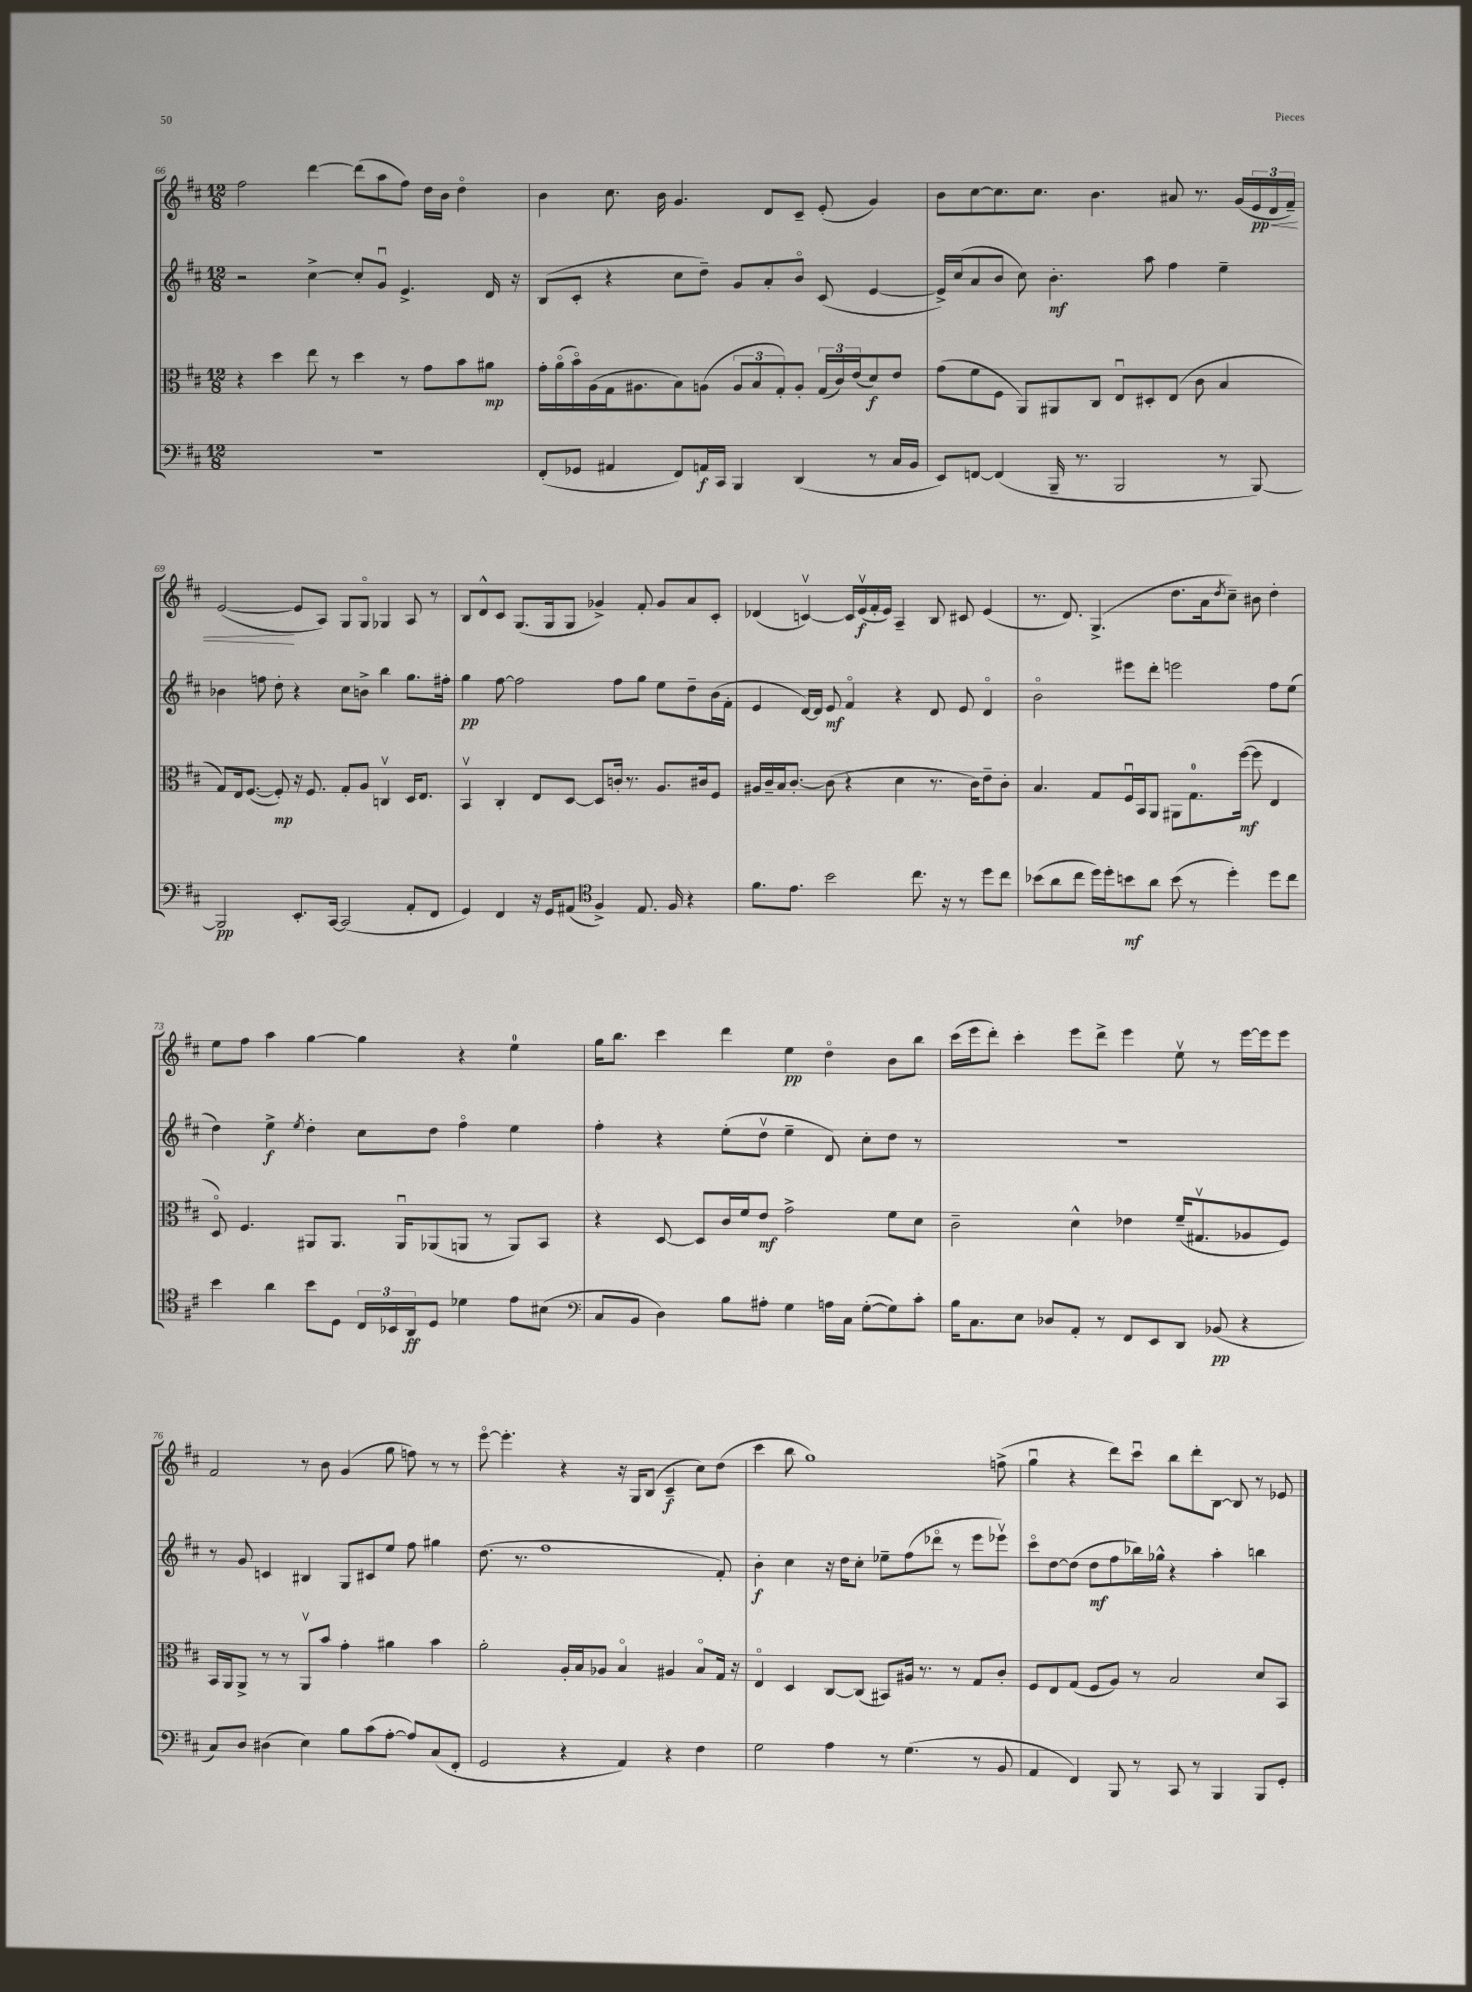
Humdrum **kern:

**kern	**dynam	**kern	**dynam	**kern	**dynam	**kern	**dynam
*part4	*part4	*part3	*part3	*part2	*part2	*part1	*part1
*staff4	*staff4	*staff3	*staff3	*staff2	*staff2	*staff1	*staff1
*clefF4	*	*clefC3	*	*clefG2	*	*clefG2	*
*k[f#c#]	*	*k[f#c#]	*	*k[f#c#]	*	*k[f#c#]	*
*M12/8	*	*M12/8	*	*M12/8	*	*M12/8	*
=66	=66	=66	=66	=66	=66	=66	=66
1.r	.	4r	.	2r	.	2ff#\	.
.	.	4dd\	.	.	.	.	.
.	.	8ee\	.	[4cc#^\	.	[4ddd\	.
.	.	8r	.	.	.	.	.
.	.	4dd\	.	8cc#'/L]	.	(8ddd\L]	.
.	.	.	.	8gu/J	.	8aa\	.
.	.	8r	.	4.e^/	.	8ff#\J)	.
.	.	8g\L	.	.	.	16dd\LL	.
.	.	.	.	.	.	16b\JJ	.
.	.	8b\	.	.	.	4dd\	.
.	.	8a#X\J	mp	16d/	.	.	.
.	.	.	.	16r	.	.	.
=67	=67	=67	=67	=67	=67	=67	=67
(8FF#'/L	.	16g'\LL	.	(8B/L	.	4b\	.
.	.	(16a\	.	.	.	.	.
8GG-X/J	.	16b\)	.	8c#'/J	.	.	.
.	.	(16A\	.	.	.	.	.
4AA#X/	.	16G\J	.	4r	.	8.cc#\	.
.	.	8.A#X\	.	.	.	.	.
.	.	.	.	.	.	16b\	.
8FF#/L)	.	8B\)	.	8cc#\L	.	4.g/	.
16AAn/L	f	(8An\J	.	8dd~\J)	.	.	.
16CC#/JJ	.	.	.	.	.	.	.
4BBB/	.	12A/L	.	8g/L	.	.	.
.	.	12B/	.	.	.	.	.
.	.	.	.	8a'/	.	8d/L	.
.	.	12G'/)	.	.	.	.	.
(4DD/	.	8A'/J	.	8b/J	.	8c#~/J	.
.	.	(24G/LL	.	(8c#/	.	(8e'/	.
.	.	24c#/)	.	.	.	.	.
.	.	(24e/J	.	.	.	.	.
8r	.	8d/)	f	[4e/	.	4g/)	.
16C#/LL	.	8e/J	.	.	.	.	.
16BB/JJ	.	.	.	.	.	.	.
=68	=68	=68	=68	=68	=68	=68	=68
8EE/L)	.	(8g\L	.	16e^/LL])	.	8b\L	.
.	.	.	.	(16cc#/J	.	.	.
[8FFn/J	.	8f#\	.	8a/	.	[8cc#\	.
(4FF/]	.	8F#\J	.	8b/J	.	8.cc#\]	.
.	.	8AA/L)	.	8cc#\)	.	.	.
.	.	.	.	.	.	8.cc#\J	.
16BBB~/	.	8AA#X/	.	4.b'\	mf	.	.
8.r	.	.	.	.	.	.	.
.	.	8C#/J	.	.	.	4.b\	.
2BBB/	.	8Eu/L	.	.	.	.	.
.	.	8D#X'/	.	8aa\	.	.	.
.	.	(8E/J	.	4ff#\	.	8a#X/	.
.	.	8c#\	.	.	.	8.r	.
8r	.	4B/	.	4ee~\	.	.	.
.	.	.	.	.	.	(16g/LL	.
!	!	!	!	!	!	!	!LO:HP:b
[8BBB/)	.	.	.	.	.	24e/	< pp
.	.	.	.	.	.	24d/	.
.	.	.	.	.	.	24f#~/JJ)	.
!!LO:LB:g=z
=69	=69	=69	=69	=69	=69	=69	=69
2BBB/]	pp	8G/L)	.	4b-X\	.	([2e/	.
.	.	16E/k	.	.	.	.	.
.	.	([8.F#/J	.	.	.	.	.
.	.	.	.	8ffn\	.	.	.
.	.	8F#'/])	mp	8dd'\	.	.	.
8.EE'/L	.	16r	.	4r	.	8e/L]	[
.	.	8.F#/	.	.	.	.	.
.	.	.	.	.	.	8A/J)	.
[16CC#/Jk	.	.	.	.	.	.	.
(2CC#/]	.	8G'/L	.	8cc#\L	.	8G/L	.
.	.	8A/J	.	8bn^\J	.	8G/J	.
.	.	4Cnv/	.	4bb\	.	4G-X/	.
8AA'/L	.	16D/KL	.	8.gg\L	.	8A/	.
.	.	8.E/J	.	.	.	.	.
8FF#/J	.	.	.	.	.	8r	.
.	.	.	.	16ff#X'\Jk	.	.	.
=70	=70	=70	=70	=70	=70	=70	=70
4GG/)	.	4BBv/	.	4gg\	pp	8B/L	.
.	.	.	.	.	.	8d^^/	.
4FF#/	.	4C#'/	.	[8ff#\	.	8c#/J	.
.	.	.	.	2ff#\]	.	(8.G/L	.
16r	.	8E/L	.	.	.	.	.
16GG/KL	.	.	.	.	.	16G/k	.
(8AA#X/J	.	[8D/J	.	.	.	8G/J	.
*clefC4	*	*	*	*	*	*	*
4F#^/)	.	8D/L]	.	.	.	4g-X^/)	.
.	.	16cn'/Jk	.	8ff#\L	.	.	.
.	.	8.r	.	.	.	.	.
8.E/	.	.	.	8gg\J	.	8f#'/	.
.	.	8.A/L	.	8ee\L	.	8g-/L	.
16F#/	.	.	.	.	.	.	.
4r	.	.	.	8dd~\	.	8a/	.
.	.	16c#X/k	.	.	.	.	.
.	.	8F#/J	.	(16b\L	.	8c#'/J	.
.	.	.	.	16f#'\JJ	.	.	.
=71	=71	=71	=71	=71	=71	=71	=71
8.f#\L	.	16A#X/LL	.	4e/	.	(4d-X/	.
.	.	16c#~/	.	.	.	.	.
.	.	16B/J	.	.	.	.	.
8.e\J	.	[8.c#'/J	.	.	.	.	.
.	.	.	.	[16d/LL)	.	[4cnv/)	.
.	.	.	.	16d/JJ]	.	.	.
2b\	.	(8c#\]	.	8e/	mf	.	.
.	.	4r	.	4f#/	.	16c/LL]	.
.	.	.	.	.	.	(16ev/	f
.	.	.	.	.	.	16f#'/	.
.	.	.	.	.	.	16e/JJ)	.
.	.	4d\	.	4r	.	4A~/	.
8.cc#\	.	.	.	.	.	.	.
.	.	8.r	.	8d/	.	8B/	.
16r	.	.	.	.	.	.	.
8r	.	.	.	8e/	.	8c#X/	.
.	.	16c#\KL)	.	.	.	.	.
8dd\L	.	8e~\	.	4d/	.	(4e/	.
8cc#\J	.	8c#'\J	.	.	.	.	.
=72	=72	=72	=72	=72	=72	=72	=72
(8b-X\L	.	4.B/	.	2b\	.	8.r	.
8a\	.	.	.	.	.	.	.
.	.	.	.	.	.	8.d/)	.
8cc#\J	.	.	.	.	.	.	.
16dd\LL)	.	8G/L	.	.	.	(4.G^/	.
16dd'\J	.	.	.	.	.	.	.
8bn\	mf	16F#u/L	.	8eee#X\L	.	.	.
.	.	16BB/J	.	.	.	.	.
8a\J	.	8AA/J	.	8ddd'\J	.	.	.
(8b\	.	8AA#X\L	.	2eeen\	.	8.dd\L	.
8r	.	8.G\	.	.	.	.	.
.	.	.	.	.	.	16a\k	.
.	.	.	.	.	.	8qdd/	.
4dd'\)	.	.	.	.	.	8cc#~\J)	.
.	.	([16ff#\Jk	mf	.	.	.	.
.	.	8ff#\]	.	.	.	8b#X\	.
8dd\L	.	4E/	.	8ff#\L	.	4dd'\	.
8cc#\J	.	.	.	(8ee\J	.	.	.
!!LO:LB:g=z
=73	=73	=73	=73	=73	=73	=73	=73
4b\	.	8D/)	.	4dd\)	.	8ee\L	.
.	.	4.F#/	.	.	.	8ff#\J	.
4a\	.	.	.	4ee^\	f	4aa\	.
.	.	.	.	8qee/	.	.	.
8b\L	.	8AA#X/L	.	4dd'\	.	[4gg\	.
8D\J	.	8.AA#/J	.	.	.	.	.
24C#/LL	.	.	.	8cc#\L	.	4gg\]	.
24BB-X/	.	.	.	.	.	.	.
.	.	16AA#u/KL	.	.	.	.	.
24AA/J	ff	.	.	.	.	.	.
8D/J	.	(8AA-X/	.	8dd\J	.	.	.
4d-X\	.	8AAn/J	.	4ff#\	.	4r	.
.	.	8r	.	.	.	.	.
8e\L	.	8AA/L)	.	4ee\	.	4ee\	.
(8B#X\J	.	8BB/J	.	.	.	.	.
=74	=74	=74	=74	=74	=74	=74	=74
*clefF4	*	*	*	*	*	*	*
8C#/L	.	4r	.	4ff#'\	.	16gg\KL	.
.	.	.	.	.	.	8.bb\J	.
8BB/J	.	.	.	.	.	.	.
4D\)	.	[8D/	.	4r	.	4ccc#\	.
.	.	8D/L]	.	.	.	.	.
8B\L	.	16c#/L	.	(8ee'\L	.	4ddd\	.
.	.	16f#/J	.	.	.	.	.
8A#X'\J	.	8e/J	mf	8ddv\J	.	.	.
4G\	.	2g^\	.	4ee~\	.	4ee\	pp
16An\LL	.	.	.	8d/)	.	4dd\	.
16C#\JJ	.	.	.	.	.	.	.
([8G'\L	.	.	.	8cc#'\L	.	.	.
8G\])	.	8f#\L	.	8dd\J	.	8b\L	.
8c#'\J	.	8d\J	.	8r	.	8bb\J	.
=75	=75	=75	=75	=75	=75	=75	=75
16B\KL	.	2c#~\	.	1.r	.	(16ccc#\LL	.
8.C#\	.	.	.	.	.	16eee\J	.
.	.	.	.	.	.	8ddd'\J)	.
8E\J	.	.	.	.	.	4ccc#'\	.
8D-X/L	.	.	.	.	.	.	.
8AA'/J	.	4d^^\	.	.	.	8eee\L	.
8r	.	.	.	.	.	8ddd^\J	.
8FF#/L	.	4e-X\	.	.	.	4eee\	.
8EE/	.	.	.	.	.	.	.
8DD/J	.	(16f#~/KL	.	.	.	8eev\	.
.	.	8.G#Xv/	.	.	.	.	.
(8BB-X/	pp	.	.	.	.	8r	.
4r	.	8A-X/	.	.	.	[16eee\LL	.
.	.	.	.	.	.	16eee\J]	.
.	.	8F#/J)	.	.	.	8eee\J	.
!!LO:LB:g=z
=76	=76	=76	=76	=76	=76	=76	=76
8C#/L)	.	16BB/LL	.	8r	.	2f#/	.
.	.	16AA/J	.	.	.	.	.
8D/J	.	8AA^/J	.	8g/	.	.	.
(4D#X\	.	8r	.	4cn/	.	.	.
.	.	8r	.	.	.	.	.
4E\)	.	8AAv/L	.	4B#X/	.	8r	.
.	.	8b/J	.	.	.	8b\	.
8B\L	.	4g'\	.	8G/L	.	(4g/	.
(8c#\	.	.	.	8c#X/	.	.	.
[8A'\J	.	4a#X\	.	8ee/J	.	8gg\	.
8A/L])	.	.	.	8ff#\	.	8ffn\)	.
(8C#/	.	4b\	.	4gg#X\	.	8r	.
8FF#'/J	.	.	.	.	.	8r	.
=77	=77	=77	=77	=77	=77	=77	=77
2GG/	.	2a'\	.	(8.dd\	.	[8eee\	.
.	.	.	.	.	.	4.eee'\]	.
.	.	.	.	8.r	.	.	.
.	.	.	.	1ff#	.	.	.
4r	.	16A'/LL	.	.	.	4r	.
.	.	16B/J	.	.	.	.	.
.	.	8A-X/J	.	.	.	.	.
4AA/)	.	4B/	.	.	.	16r	.
.	.	.	.	.	.	16G/KL	.
.	.	.	.	.	.	(8B/J	.
4r	.	4A#X/	.	.	.	4c#~/	f
4F#\	.	8B/L	.	.	.	8cc#\L)	.
.	.	16G/Jk	.	8f#'/)	.	(8dd\J	.
.	.	16r	.	.	.	.	.
=78	=78	=78	=78	=78	=78	=78	=78
2G\	.	4E/	.	4b'\	f	4ccc#\	.
.	.	4D/	.	4cc#\	.	8bb\	.
.	.	.	.	.	.	1gg)	.
4A\	.	[8C#/L	.	16r	.	.	.
.	.	.	.	16dd\KL	.	.	.
.	.	(8C#/J]	.	8cc#'\J	.	.	.
8r	.	8BB#X/L)	.	8ee-X~\L	.	.	.
(4.G\	.	16A#X/Jk	.	(8ff#\	.	.	.
.	.	8.r	.	.	.	.	.
.	.	.	.	8ddd-X\J	.	.	.
.	.	8r	.	8r	.	.	.
8r	.	8G/L	.	8eee\L	.	.	.
8BB/	.	8c#'/J	.	8eee-Xv\J)	.	(8ffn^\	.
=79	=79	=79	=79	=79	=79	=79	=79
4AA/	.	8F#/L	.	8ccc#\L	.	4ggu\	.
.	.	8E/	.	[8dd\	.	.	.
4FF#/)	.	(8G/J	.	(8dd\J]	.	4r	.
.	.	8F#/L	.	8dd\L	mf	.	.
8BBB/	.	8A/J)	.	8ff#\	.	8ddd\L)	.
8r	.	8r	.	16bb-X\L)	.	8ccc#u\J	.
.	.	.	.	16gg-X^^\JJ	.	.	.
8CC#/	.	2B/	.	4r	.	8bb\L	.
8r	.	.	.	.	.	8ddd'\	.
4BBB/	.	.	.	4aa'\	.	[8B\J	.
.	.	.	.	.	.	8B/]	.
8BBB/L	.	8d/L	.	4bbn\	.	8r	.
8GG'/J	.	8BB/J	.	.	.	8e-X/	.
==	==	==	==	==	==	==	==
*-	*-	*-	*-	*-	*-	*-	*-
